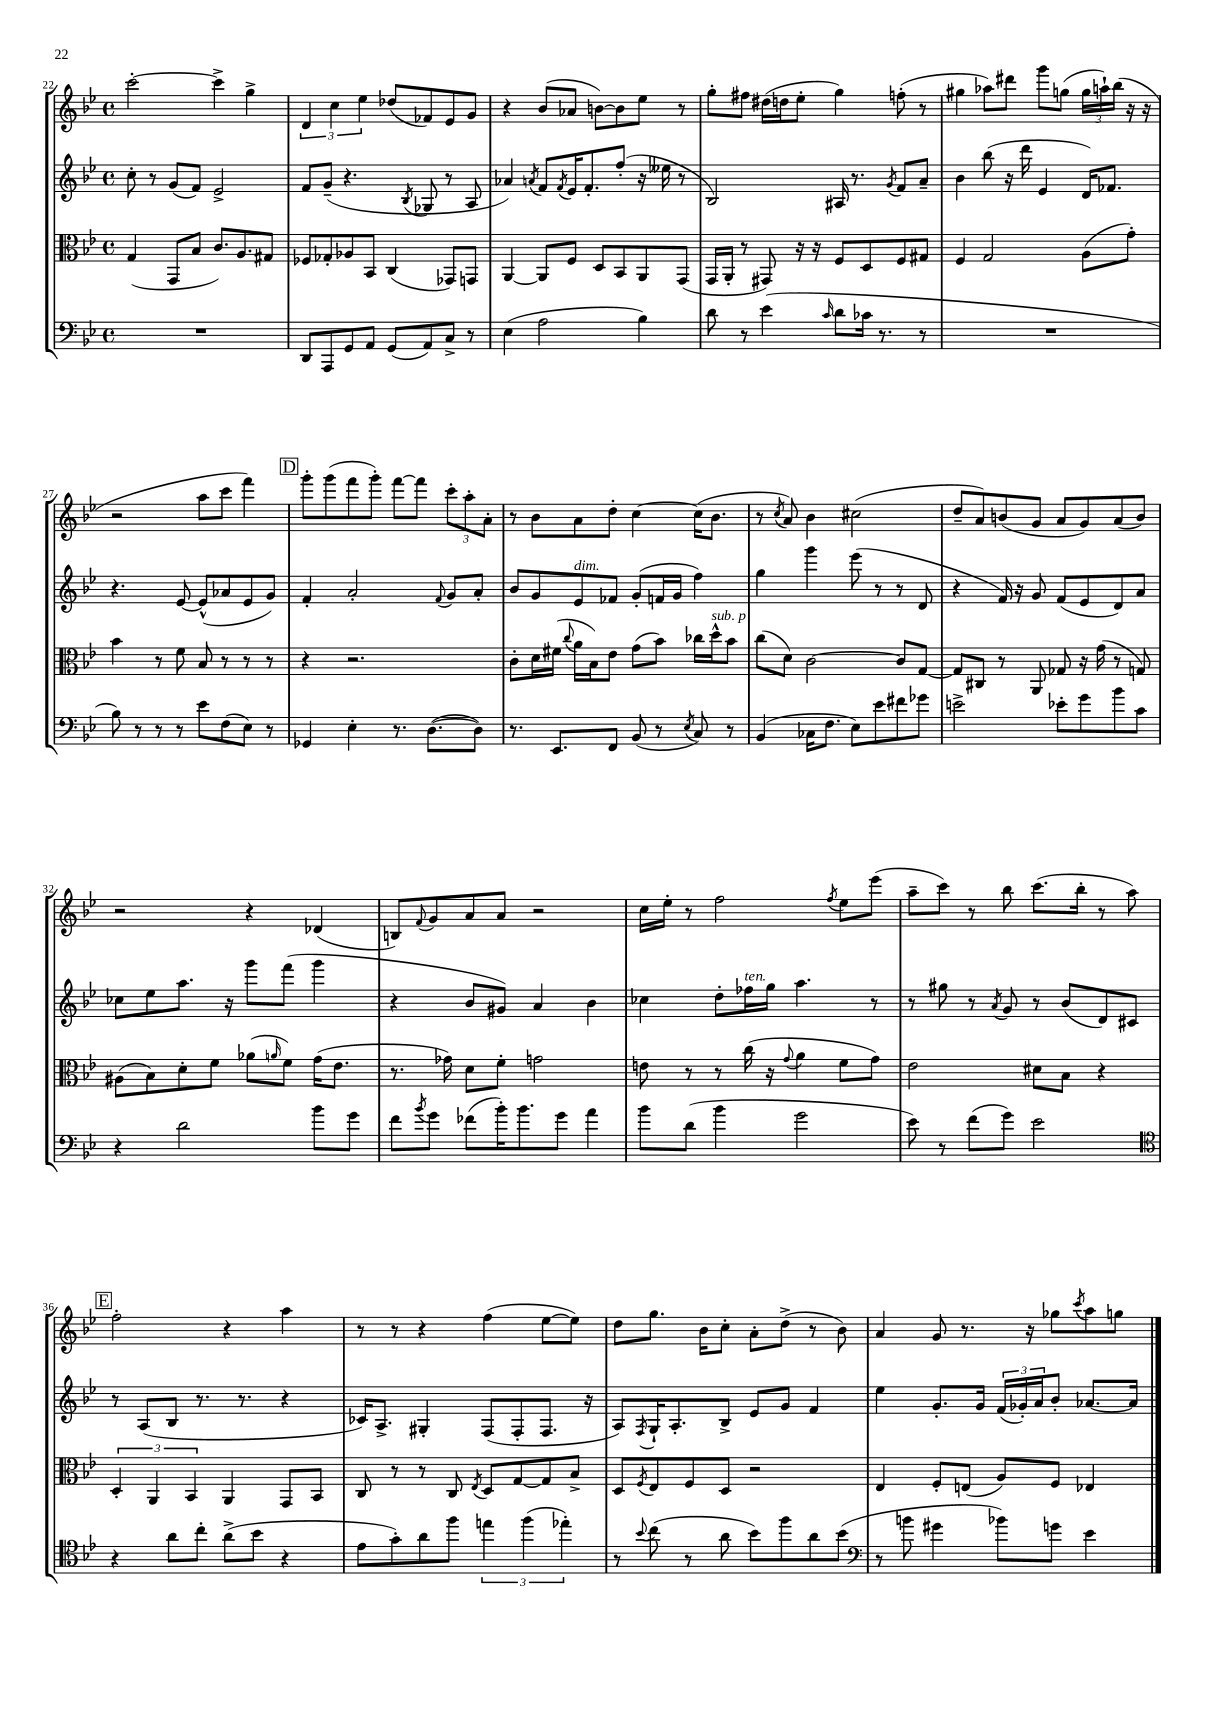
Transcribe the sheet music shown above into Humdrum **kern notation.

**kern	**kern	**kern	**kern
*staff4	*staff3	*staff2	*staff1
*clefF4	*clefC3	*clefG2	*clefG2
*k[b-e-]	*k[b-e-]	*k[b-e-]	*k[b-e-]
*M4/4	*M4/4	*M4/4	*M4/4
*met(c)	*met(c)	*met(c)	*met(c)
1r	(4G	8cc'	[2ccc'
.	.	8r	.
.	8GG	(8g	.
.	8B-	8f)	.
.	8.c)	2e-^	4ccc^]
.	8.A	.	.
.	.	.	4gg^
.	8G#	.	.
=	=	=	=
8DD	8F-	8f	6d
8AAA	8G-'	(8g~	.
.	.	.	6cc
8GG	8A-	4.r	.
.	.	.	6ee-
8AA	8BB-	.	.
(8GG	(4C	.	(8dd-
.	.	8qB-	.
8AA)	.	8G-	8f-)
8C^	8GG-)	8r	8e-
8r	8GG	8A	8g
=	=	=	=
(4E-	[4AA	4a-)	4r
.	.	8qa	.
2A	8AA]	8f	(8b-
.	.	8qf	.
.	8F	16e-	8a-
.	.	8.f'	.
.	8D	.	[8b)
.	8BB-	(8ff'	8b]
4B-)	8AA	16r	8ee-
.	.	16ee--	.
.	(8GG	8r	8r
=	=	=	=
8d	16GG	2B-)	8gg'
.	16AA'	.	.
8r	8r	.	8ff#
(4e-	8GG#)	.	(16dd#
.	.	.	16dd
.	16r	.	8ee-'
.	16r	.	.
16qqc	.	.	.
8d	8F	16A#	4gg)
.	.	8.r	.
16c-	8D	.	.
8.r	.	.	.
.	.	8qg	.
.	8F	8f	(8ff'
8r	8G#	8a~	8r
=	=	=	=
1r	4F	4b-	4gg#
.	2G	(8bb-	8aa-)
.	.	16r	8ddd#
.	.	16ddd	.
.	.	4e-	8ggg
.	.	.	(8gg
.	(8A	16d)	24gg
.	.	.	24aa`)
.	.	8.f-	.
.	.	.	(24bb-
.	8g')	.	16r
.	.	.	16r
=	=	=	=
8B-)	4b-	4.r	2r
8r	.	.	.
8r	8r	.	.
8r	8f	[8e-	.
8e-	8B-	(8e-^^]	8aa
(8F	8r	8a-	8ccc
8E-)	8r	8e-	4fff)
8r	8r	8g)	.
=	=	=	=
4GG-	4r	4f'	8ggg'
.	.	.	(8ggg
4E-'	2.r	2a'	8fff
.	.	.	8ggg')
8.r	.	.	[8fff
.	.	.	8fff]
([8.D	.	.	.
.	.	8qqf	.
.	.	8g	12ccc'
.	.	.	12aa'
8D])	.	8a'	.
.	.	.	12a'
=	=	=	=
8.r	8c'	8b-	8r
.	16d	8g	8b-
8.EE-	(16f#	.	.
.	8qqcc	.	.
.	16a	8e-	8a
.	16B-)	.	.
8FF	8e-	8f-	8dd'
(8BB-	(8g	(8g'	[4cc
8r	8b-)	16f	.
.	.	16g	.
8qE-	.	.	.
8C)	16cc-	4ff)	(16cc]
.	16dd^^	.	8.b-
8r	8b-	.	.
=	=	=	=
(4BB-	(8cc	4gg	8r
.	.	.	8qcc
.	8d)	.	8a)
16C-	[2c	4ggg	4b-
8.F	.	.	.
8E-)	.	(8eee-	(2cc#
8e-	.	8r	.
8f#	8c]	8r	.
8g-	[8G	8d	.
=	=	=	=
2e^	8G]	4r	8dd~
.	8C#	.	8a)
.	8r	16f)	(8b
.	.	16r	.
.	8AA	8g	8g
8e-'	8G-	(8f	8a
8g	16r	8e-	8g)
.	(16g	.	.
8b-	8r	8d)	(8a
8c	8G)	8a	8b)
=	=	=	=
4r	(8A#	8cc-	2r
.	8B-)	8ee-	.
2d	8d'	8.aa	.
.	8f	.	.
.	.	16r	.
.	(8a-	8ggg	4r
.	16qqa	.	.
.	8f)	(8fff	.
8b-	(16g	4ggg	(4d-
.	8.e-	.	.
8g	.	.	.
=	=	=	=
8f	8.r	4r	8B)
8qb-	.	.	8qqf
8g	.	.	8g
.	16g-)	.	.
(8f-	8d	8b-	8a
16b-')	8f'	8g#)	8a
8.b-	.	.	.
.	2g	4a	2r
8g	.	.	.
4a	.	4b-	.
=	=	=	=
8b-	8e	4cc-	16cc
.	.	.	16ee-'
(8d	8r	.	8r
4b-	8r	8dd'	2ff
.	(16cc	16ff-	.
.	16r	16gg	.
.	8qqg	.	.
2g	4a	4.aa	.
.	.	.	8qff
.	8f	.	8ee-
.	8g)	8r	(8eee-
=	=	=	=
8e-)	2e-	8r	8aa~
8r	.	8gg#	8ccc)
(8f	.	8r	8r
.	.	8qa	.
8g)	.	8g	8bb-
2e-	8d#	8r	(8.ccc
.	8B-	(8b-	.
.	.	.	16bb-'
.	4r	8d)	8r
.	.	8c#	8aa)
=	=	=	=
*clefC4	*	*	*
4r	6D'	8r	2ff'
.	.	(8A	.
.	6AA	.	.
8a	.	8B-	.
.	6BB-	.	.
8cc'	.	8.r	.
(8a^	4AA	.	4r
.	.	8.r	.
8b-	.	.	.
4r	8GG	4r	4aa
.	8BB-	.	.
=	=	=	=
8e-	8C	16c-)	8r
.	.	8.A^	.
8g')	8r	.	8r
8a	8r	4G#'	4r
8ff	8C	.	.
.	8qE-	.	.
6ee	8D	(8F	(4ff
.	[8G	8F'	.
(6ff	.	.	.
.	8G]	8.F	[8ee-
6ee-')	.	.	.
.	8B-^	.	8ee-])
.	.	16r	.
=	=	=	=
8r	8D	8A)	8dd
8qqb-	8qF	8qF	.
(8cc	8E-	16G`	8.gg
.	.	8.A'	.
8r	8F	.	.
.	.	.	16b-
8a	8D	8B-^	8cc'
8b-)	2r	8e-	8a'
8ff	.	8g	(8dd^
8a	.	4f	8r
(8b-	.	.	8b-)
=	=	=	=
*clefF4	*	*	*
8r	4E-	4ee-	4a
8b	.	.	.
4g#	8F'	8.g'	8g
.	(8E	.	8.r
.	.	16g	.
8b-)	8A)	(24f	.
.	.	24g-')	.
.	.	.	16r
.	.	24a	.
8g	8F	8b-'	8gg-
.	.	.	8qccc
4e-	4E-	[8.a-	8aa
.	.	.	8gg
.	.	16a-]	.
==	==	==	==
*-	*-	*-	*-
